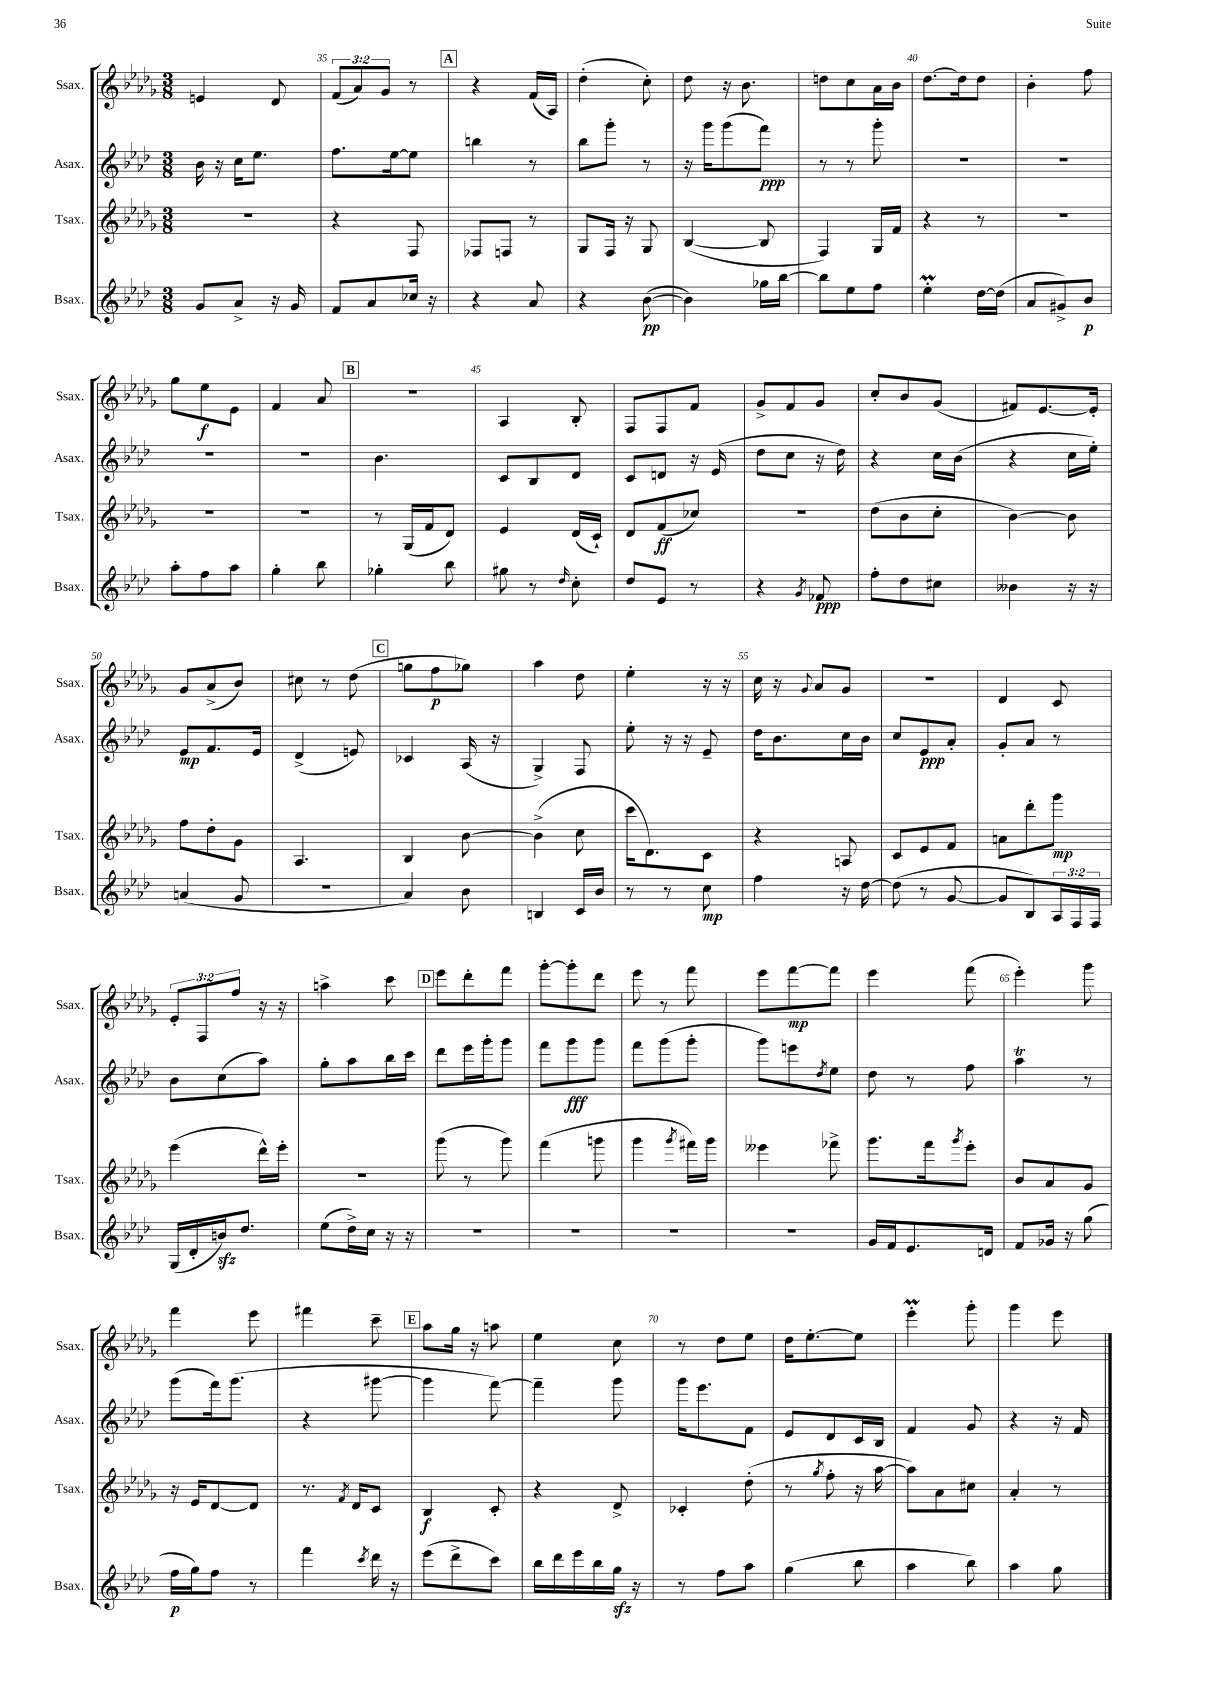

**kern	**dynam	**kern	**dynam	**kern	**dynam	**kern	**dynam
*part4	*part4	*part3	*part3	*part2	*part2	*part1	*part1
*staff4	*staff4	*staff3	*staff3	*staff2	*staff2	*staff1	*staff1
*I"Bsax.	*	*I"Tsax.	*	*I"Asax.	*	*I"Ssax.	*
*I'Bsax.	*	*I'Tsax.	*	*I'Asax.	*	*I'Ssax.	*
*clefG2	*	*clefG2	*	*clefG2	*	*clefG2	*
*k[b-e-a-d-]	*	*k[b-e-a-d-g-]	*	*k[b-e-a-d-]	*	*k[b-e-a-d-g-]	*
*M3/8	*	*M3/8	*	*M3/8	*	*M3/8	*
=34	=34	=34	=34	=34	=34	=34	=34
8g/L	.	4.r	.	16b-\	.	4en/	.
.	.	.	.	16r	.	.	.
8a-^/J	.	.	.	16cc\KL	.	.	.
.	.	.	.	8.ee-\J	.	.	.
16r	.	.	.	.	.	8d-/	.
16g/	.	.	.	.	.	.	.
=35	=35	=35	=35	=35	=35	=35	=35
8f/L	.	4r	.	8.ff\L	.	(12f/L	.
.	.	.	.	.	.	12a-/)	.
8a-/	.	.	.	.	.	.	.
.	.	.	.	.	.	12g-/J	.
.	.	.	.	[16ee-\k	.	.	.
16cc-X/Jk	.	8F/	.	8ee-\J]	.	8r	.
16r	.	.	.	.	.	.	.
!!LO:REH:place=s1:t=A
=36	=36	=36	=36	=36	=36	=36	=36
4r	.	8F-X/L	.	4bbn\	.	4r	.
.	.	8Fn/J	.	.	.	.	.
8a-/	.	8r	.	8r	.	(16f/LL	.
.	.	.	.	.	.	16A-/JJ)	.
=37	=37	=37	=37	=37	=37	=37	=37
4r	.	8G-/L	.	8bb-\L	.	(4dd-'\	.
.	.	16F/Jk	.	8ggg'\J	.	.	.
.	.	16r	.	.	.	.	.
([8b-\	pp	8G-/	.	8r	.	8cc'\)	.
=38	=38	=38	=38	=38	=38	=38	=38
4b-\])	.	([4B-/	.	16r	.	8dd-\	.
.	.	.	.	16ggg\KL	.	.	.
.	.	.	.	(8ggg\	.	16r	.
.	.	.	.	.	.	8.b-\	.
16gg-X\LL	.	8B-/]	.	8fff\J)	ppp	.	.
[16bb-\JJ	.	.	.	.	.	.	.
=39	=39	=39	=39	=39	=39	=39	=39
8bb-\L]	.	4F/)	.	8r	.	8ddn\L	.
8ee-\	.	.	.	8r	.	8cc\	.
8ff\J	.	16G-/LL	.	8ggg'\	.	16a-\L	.
.	.	16f/JJ	.	.	.	16b-\JJ	.
=40	=40	=40	=40	=40	=40	=40	=40
4ee-M'\	.	4r	.	4.r	.	[8.dd-\L	.
.	.	.	.	.	.	16dd-\k]	.
[16dd-\LL	.	8r	.	.	.	8dd-\J	.
(16dd-\JJ]	.	.	.	.	.	.	.
=41	=41	=41	=41	=41	=41	=41	=41
8a-/L	.	4.r	.	4.r	.	4b-'\	.
8g#X^/)	.	.	.	.	.	.	.
8b-/J	p	.	.	.	.	8ff\	.
!!LO:LB:g=z
=42	=42	=42	=42	=42	=42	=42	=42
8aa-'\L	.	4.r	.	4.r	.	8gg-\L	.
8ff\	.	.	.	.	.	8ee-\	f
8aa-\J	.	.	.	.	.	8e-\J	.
=43	=43	=43	=43	=43	=43	=43	=43
4gg'\	.	4.r	.	4.r	.	4f/	.
8bb-\	.	.	.	.	.	8a-/	.
!!LO:REH:place=s1:t=B
=44	=44	=44	=44	=44	=44	=44	=44
4gg-X'\	.	8r	.	4.b-\	.	4.r	.
.	.	(16G-/LL	.	.	.	.	.
.	.	16f/J	.	.	.	.	.
8bb-\	.	8d-/J)	.	.	.	.	.
=45	=45	=45	=45	=45	=45	=45	=45
8gg#X\	.	4e-/	.	8c/L	.	4A-/	.
8r	.	.	.	8B-/	.	.	.
16qqdd-/	.	.	.	.	.	.	.
8cc'\	.	(16d-/LL	.	8d-/J	.	8B-'/	.
.	.	16c`/JJ)	.	.	.	.	.
=46	=46	=46	=46	=46	=46	=46	=46
8dd-/L	.	8d-/L	.	8c/L	.	8F/L	.
8e-/J	.	(8f/	ff	8dn/J	.	8F/	.
8r	.	8cc-X/J)	.	16r	.	8f/J	.
.	.	.	.	(16e-/	.	.	.
=47	=47	=47	=47	=47	=47	=47	=47
4r	.	4.r	.	8dd-\L	.	8g-^/L	.
.	.	.	.	8cc\J	.	8f/	.
8qg/	.	.	.	.	.	.	.
8f-X/	ppp	.	.	16r	.	8g-/J	.
.	.	.	.	16dd-\)	.	.	.
=48	=48	=48	=48	=48	=48	=48	=48
8ff'\L	.	(8dd-\L	.	4r	.	8cc'/L	.
8dd-\	.	8b-\	.	.	.	8b-/	.
8cc#X\J	.	8cc'\J	.	16cc\LL	.	(8g-/J	.
.	.	.	.	(16b-\JJ	.	.	.
=49	=49	=49	=49	=49	=49	=49	=49
4b--X\	.	[4b-\)	.	4r	.	8f#X/L)	.
.	.	.	.	.	.	[8.e-/	.
16r	.	8b-\]	.	16cc\LL	.	.	.
16r	.	.	.	16ee-'\JJ)	.	16e-'/Jk]	.
!!LO:LB:g=z
=50	=50	=50	=50	=50	=50	=50	=50
(4an/	.	8ff\L	.	8e-/L	mp	8g-/L	.
.	.	8dd-'\	.	8.f/	.	(8a-^/	.
8g/	.	8g-\J	.	.	.	8b-/J)	.
.	.	.	.	16e-/Jk	.	.	.
=51	=51	=51	=51	=51	=51	=51	=51
4.r	.	4.A-/	.	(4d-^/	.	8cc#X\	.
.	.	.	.	.	.	8r	.
.	.	.	.	8en/)	.	(8dd-\	.
!!LO:REH:place=s1:t=C
=52	=52	=52	=52	=52	=52	=52	=52
4a-/)	.	4B-/	.	4c-X/	.	8ggn\L	.
.	.	.	.	.	.	8ff\	p
8b-\	.	[8b-\	.	(16A-/	.	8gg-X\J)	.
.	.	.	.	16r	.	.	.
=53	=53	=53	=53	=53	=53	=53	=53
4Bn/	.	(4b-^\]	.	4G^/)	.	4aa-\	.
16c/LL	.	8cc\	.	8F/	.	8dd-\	.
16b-/JJ	.	.	.	.	.	.	.
=54	=54	=54	=54	=54	=54	=54	=54
8r	.	16ccc\KL	.	8ee-'\	.	4ee-'\	.
.	.	8.d-\)	.	.	.	.	.
8r	.	.	.	16r	.	.	.
.	.	.	.	16r	.	.	.
8cc\	mp	8c\J	.	8e-~/	.	16r	.
.	.	.	.	.	.	16r	.
=55	=55	=55	=55	=55	=55	=55	=55
4ff\	.	4r	.	16dd-\KL	.	16cc\	.
.	.	.	.	8.b-\	.	16r	.
.	.	.	.	.	.	8qqg-/	.
.	.	.	.	.	.	8a-/L	.
16r	.	8An/	.	16cc\L	.	8g-/J	.
[16dd-\	.	.	.	16b-\JJ	.	.	.
=56	=56	=56	=56	=56	=56	=56	=56
(8dd-\]	.	8c/L	.	8cc/L	.	4.r	.
8r	.	8e-/	.	8e-/	ppp	.	.
[8g/	.	8f/J	.	8a-'/J	.	.	.
=57	=57	=57	=57	=57	=57	=57	=57
8g/L]	.	8an\L	.	8g'/L	.	4d-/	.
8B-/)	.	8ddd-'\	.	8a-/J	.	.	.
24A-/L	.	8ggg-\J	mp	8r	.	8c/	.
24F/	.	.	.	.	.	.	.
24F/JJ	.	.	.	.	.	.	.
!!LO:LB:g=z
=58	=58	=58	=58	=58	=58	=58	=58
(16G/LL	.	(4eee-\	.	8b-\L	.	12e-'/L	.
16d-'/	.	.	.	.	.	.	.
.	.	.	.	.	.	12F/	.
16bnzz/J)	.	.	.	(8cc\	.	.	.
.	.	.	.	.	.	12ff/J	.
8.dd-/J	.	.	.	.	.	.	.
.	.	16ddd-^^\LL)	.	8aa-\J)	.	16r	.
.	.	16eee-'\JJ	.	.	.	16r	.
=59	=59	=59	=59	=59	=59	=59	=59
(8ee-\L	.	4.r	.	8gg'\L	.	4aan^\	.
16dd-^\L)	.	.	.	8aa-\	.	.	.
16cc\JJ	.	.	.	.	.	.	.
16r	.	.	.	16bb-\L	.	8ccc\	.
16r	.	.	.	16ccc\JJ	.	.	.
!!LO:REH:place=s1:t=D
=60	=60	=60	=60	=60	=60	=60	=60
4.r	.	(8ggg-\	.	8ddd-\L	.	8eee-\L	.
.	.	8r	.	16eee-\L	.	8ddd-'\	.
.	.	.	.	16ggg'\J	.	.	.
.	.	8ggg-\)	.	8ggg\J	.	8fff\J	.
=61	=61	=61	=61	=61	=61	=61	=61
4.r	.	(4fff\	.	8fff\L	.	[8ggg-'\L	.
.	.	.	.	8ggg\	fff	8ggg-'\]	.
.	.	8gggn\	.	8ggg\J	.	8ddd-\J	.
=62	=62	=62	=62	=62	=62	=62	=62
4.r	.	4ggg-\	.	8fff\L	.	8eee-\	.
.	.	.	.	(8ggg\	.	8r	.
.	.	8qggg-/	.	.	.	.	.
.	.	16fff#X\LL)	.	8ggg'\J	.	8fff\	.
.	.	16ggg-\JJ	.	.	.	.	.
=63	=63	=63	=63	=63	=63	=63	=63
4.r	.	4eee--X\	.	8ggg\L)	.	8eee-\L	.
.	.	.	.	8eeen\	.	[8fff\	mp
.	.	.	.	8qdd-/	.	.	.
.	.	8fff-X^\	.	8ee-\J	.	8fff\J]	.
=64	=64	=64	=64	=64	=64	=64	=64
16g/LL	.	8.ggg-\L	.	8dd-\	.	4eee-\	.
16f/J	.	.	.	.	.	.	.
8.e-/	.	.	.	8r	.	.	.
.	.	16fff\k	.	.	.	.	.
.	.	8qggg-/	.	.	.	.	.
.	.	8eee-'\J	.	8ff\	.	(8fff\	.
16dn/Jk	.	.	.	.	.	.	.
=65	=65	=65	=65	=65	=65	=65	=65
8f/L	.	8b-/L	.	4aa-T\	.	4eee-'\)	.
16g-X/Jk	.	8a-/	.	.	.	.	.
16r	.	.	.	.	.	.	.
(8gg\	.	8g-/J	.	8r	.	8ggg-\	.
!!LO:LB:g=z
=66	=66	=66	=66	=66	=66	=66	=66
16ff\LL	p	16r	.	(8ggg\L	.	4fff\	.
16gg\J)	.	16e-/KL	.	.	.	.	.
8ff\J	.	[8d-/	.	16fff\k)	.	.	.
.	.	.	.	(8.ggg\J	.	.	.
8r	.	8d-/J]	.	.	.	8eee-\	.
=67	=67	=67	=67	=67	=67	=67	=67
4fff\	.	8.r	.	4r	.	4fff#X\	.
.	.	8qf/	.	.	.	.	.
.	.	16d-/KL	.	.	.	.	.
8qccc/	.	.	.	.	.	.	.
16ddd-\	.	8c/J	.	[8ggg#X\	.	8ccc~\	.
16r	.	.	.	.	.	.	.
!!LO:REH:place=s1:t=E
=68	=68	=68	=68	=68	=68	=68	=68
(8eee-\L	.	4B-/	f	4ggg#\]	.	8aa-\L	.
8ddd-^\	.	.	.	.	.	16gg-\Jk	.
.	.	.	.	.	.	16r	.
8ccc\J)	.	8c'/	.	[8fff\)	.	8aan\	.
=69	=69	=69	=69	=69	=69	=69	=69
16bb-\LL	.	4r	.	4fff~\]	.	4ee-\	.
16ddd-\	.	.	.	.	.	.	.
16eee-\	.	.	.	.	.	.	.
16bb-\	.	.	.	.	.	.	.
16ggzz\JJ	.	8d-^/	.	8ggg\	.	8cc\	.
16r	.	.	.	.	.	.	.
=70	=70	=70	=70	=70	=70	=70	=70
8r	.	4c-X'/	.	16ggg\KL	.	8r	.
.	.	.	.	8.eee-\	.	.	.
8ff\L	.	.	.	.	.	8dd-\L	.
8aa-\J	.	(8dd-'\	.	8f\J	.	8ee-\J	.
=71	=71	=71	=71	=71	=71	=71	=71
(4gg\	.	8r	.	8e-/L	.	16dd-\KL	.
.	.	.	.	.	.	[8.ee-'\	.
.	.	8qgg-/	.	.	.	.	.
.	.	8ff'\	.	8d-/	.	.	.
8bb-\	.	16r	.	16c/L	.	8ee-\J]	.
.	.	[16aa-\	.	16B-/JJ	.	.	.
=72	=72	=72	=72	=72	=72	=72	=72
4aa-\	.	8aa-\L])	.	4f/	.	4eee-M'\	.
.	.	8a-\	.	.	.	.	.
8bb-\)	.	8cc#X\J	.	8g/	.	8ggg-'\	.
=73	=73	=73	=73	=73	=73	=73	=73
4aa-\	.	4a-'/	.	4r	.	4ggg-\	.
8gg\	.	8r	.	16r	.	8eee-\	.
.	.	.	.	16f/	.	.	.
==	==	==	==	==	==	==	==
*-	*-	*-	*-	*-	*-	*-	*-
